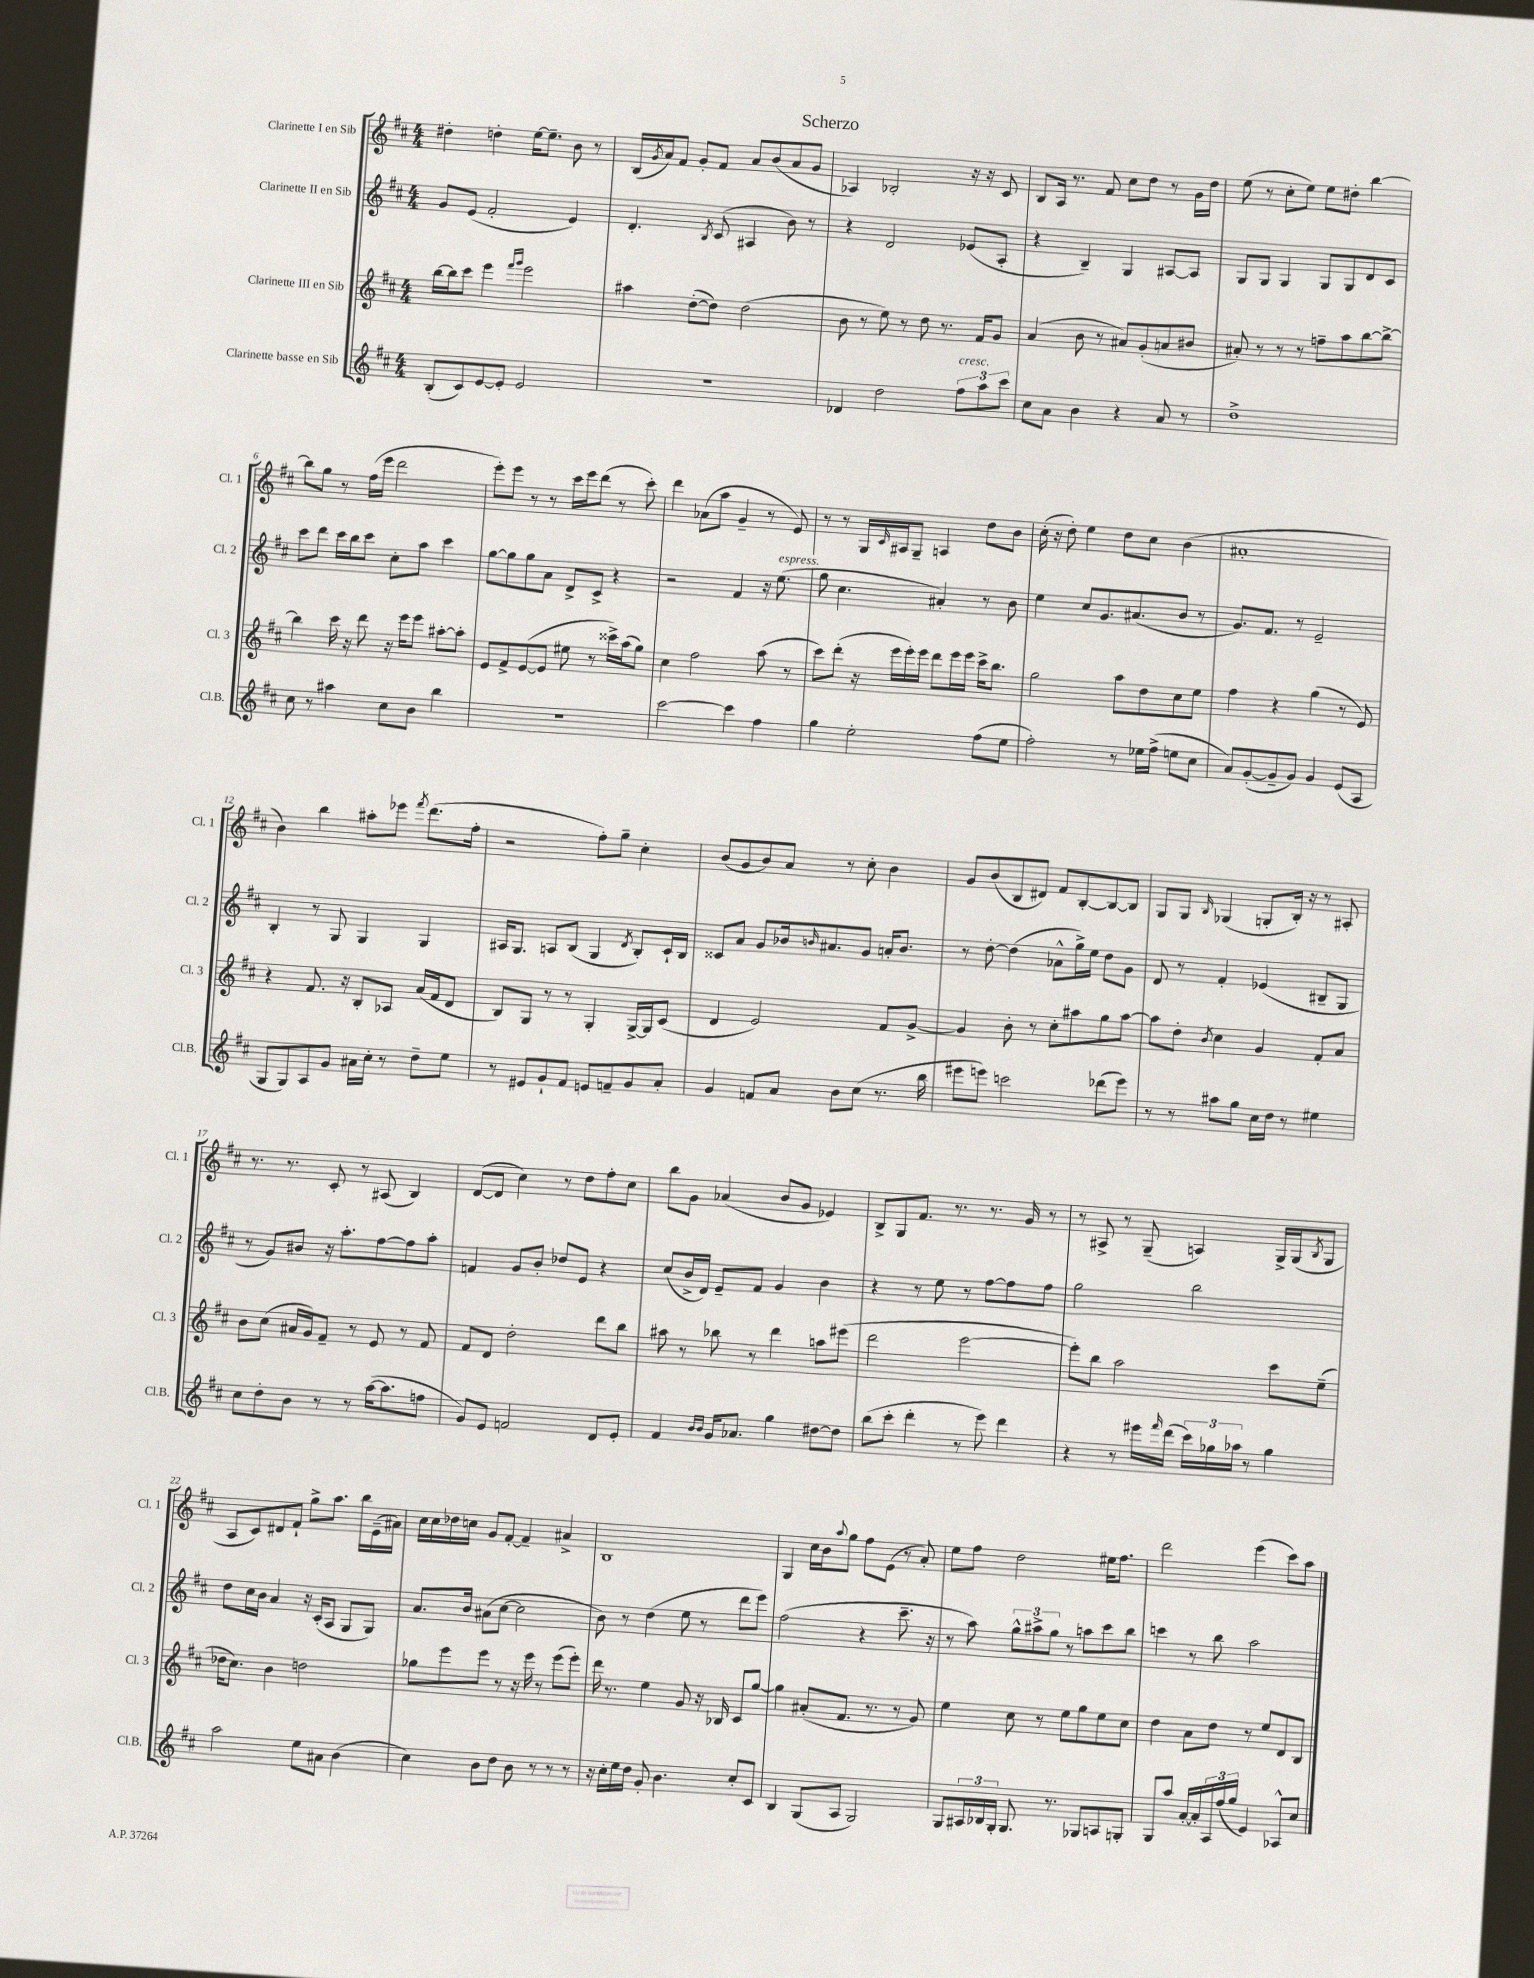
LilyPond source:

\header { title = "Scherzo" }
<<
\new StaffGroup <<
\new Staff = "s0" \with { instrumentName = "Clarinette I en Sib" shortInstrumentName = "Cl. 1" } {
    \clef treble \key d \major \numericTimeSignature \time 4/4
    dis''4-. d''4-. e''16~ e''8.-- b'8 r8 |
    b16( \acciaccatura { g'8 } a'16) fis'8 g'8-. fis'8 a'8 b'8( a'8 g'8 |
    aes4) bes2-. r16 r16 cis'8 |
    b8 a16 r8. fis'8 cis''8 d''8 r8 g'16 d''16 |
    e''8( r8 cis''8-. e''8) e''8 dis''8-. b''4~ |
    b''8 g''8 r8 fis''16( e'''16 d'''2 |
    e'''8-.) e'''8 r8 r8 cis'''16 e'''16 d'''8( r8 cis'''8-.) |
    d'''4 aes'8( a''8 g'4-- r8 e'8) |
    r8 r8 g16 \grace { cis'16 } ais16 g8-- a4 d''8 b'8 |
    cis''16-.( r16 d''8-.) e''4 d''8 cis''8 b'4( |
    ais'1-. |
    b'4) b''4 ais''8-. ees'''8 \acciaccatura { fis'''8 } d'''8.( fis''16-. |
    r2 fis''8-.) g''8-- cis''4-. |
    b'8( g'8 b'8) a'8 r8 cis''8-. b'4 |
    g'8 b'8( b8 dis'8) fis'8 b8~-. b8~ b8 |
    g8 g8 \grace { b16 } ges4( g8-. b16-.) r16 r8 ais8-. |
    r8. r8. cis'8-. r8 ais8( b4) |
    d'8~( d'8 cis''4) r8 d''8 fis''8-. cis''8 |
    b''8 g'8 aes'4( b'8 g'8 ees'4) |
    b8-> g8 fis'8. r8. r8. g'16 r8 |
    r8 ais8-> r8 g8--( a4) g16-> g16( \acciaccatura { b8 } g8 |
    a8 cis'8) dis'8 fis'8-! g''8-> a''8. b''16 e'16--( ais'16) |
    cis''16 cis''16 des''16 c''16 g'8 fis'8~-. fis'4-- ais'4-> |
    b1 |
    g4 cis''16 b'16 \appoggiatura { a''8 } g''8 fis''8 e'8( r8 a'8-.) |
    e''8 fis''8 d''2 eis''16 fis''8. |
    d'''2 e'''4( cis'''8) a''8 \bar "|." |
}
\new Staff = "s1" \with { instrumentName = "Clarinette II en Sib" shortInstrumentName = "Cl. 2" } {
    \clef treble \key d \major \numericTimeSignature \time 4/4
    g'8 e'8( fis'2-. e'4) |
    d'4.-. \acciaccatura { b8 } cis'8( ais4 b'8) r8 |
    r4 d'2 ees'8( a8-. |
    r4 b4--) g4 ais8~ ais8 |
    g8 g8 g4 g8 g8 d'8 cis'8 |
    cis'''8 d'''8 cis'''16 b''16 cis'''8 cis''8-. a''8 cis'''4 |
    g''8~ g''8 g''8 a'8 d'8-> cis'8-> r4 |
    r2 fis'4 r16 e''8.^\markup { \italic "espress." }( |
    g''8 cis''4. ais'4-.) r8 b'8 |
    e''4 cis''8 g'8. ais'8.( b'8 r8 |
    g'8.) fis'8. r8 e'2-- |
    b4-. r8 g8 g4 g4 |
    ais16 g8. a8 b8( g4 \acciaccatura { d'8 } b8-.) cis'16-! b16 |
    cisis'8 a'8 g'8 bes'16 \grace { b'16 } ais'8. g'8 a'16-. b'8. |
    r8 d''8~-. d''4( aes'8-^ g''16->) e''16 d''8 g'8 |
    d'8 r8 fis'4-. ees'4( bis8-- g8 |
    r8 g'8) bis'8 r16 a''8.-. fis''8~ fis''8 a''8-. |
    f'4 g'8 b'8-. des''8 e'8 r4 |
    cis''8( b'16-> d'16) e'8-- fis'8 g'4 b'4 |
    r4 r8 e''8 r8 fis''8~ fis''8 fis''8 |
    g''2 b''2 |
    d''8 cis''16 b'16 a'4 r16 cis'16-.( a8 g8 g8) |
    a'8. b'16 ais'8( cis''8~ cis''2 |
    b'8) r8 d''4( e''8 r8 d'''8 e'''8) |
    fis''2( r4 cis'''8.-- r16 |
    r8 a''8) \tuplet 3/2 { g''8-^ ais''8-> g''8 } r8 a''8 cis'''8 b''8 |
    c'''4 r8 b''8 a''2 \bar "|." |
}
\new Staff = "s2" \with { instrumentName = "Clarinette III en Sib" shortInstrumentName = "Cl. 3" } {
    \clef treble \key d \major \numericTimeSignature \time 4/4
    b''16~ b''16 cis'''8 e'''4 \grace { fis'''16 g'''16 } e'''2 |
    ais''4 d''8~-.( d''8) d''2( |
    b'8 r8 e''8) r8 d''8 r8. fis'16 g'8 |
    a'4( b'8 r8 ais'8) g'8-.( a'8 bis'8 |
    ais'8-.) r8 r8 r8 f''8-- a''8 b''8~ b''8~-> |
    b''4 cis'''16 r16 d'''8 r16 e'''16 e'''8 ais''8~-. ais''8-. |
    e'8 fis'8-> e'8~( e'8 eis''8 r8 cisis'''16->) a''16( g''8) |
    cis''4 fis''2 a''8( r8 |
    cis'''8) d'''8-.( r16 e'''16 e'''16-.) e'''16 d'''8 e'''16 e'''16 cis'''16-> b''8. |
    g''2 a''8 d''8 cis''8 e''8 |
    fis''4 r4 g''4( r8 e'8) |
    r4 fis'8. r16 b8-. aes8 a'16( fis'16 d'8 |
    b8) g8 r8 r8 g4-. g16~-> g16 cis'8( |
    d'4 e'2) fis'8 g'8~-> |
    g'4 b'8-. r8 cis''8-. ais''8 g''8 ais''8~ |
    ais''8 d''8-. \acciaccatura { b'8 } cis''4 g'4 fis'8-. a'8 |
    b'8 cis''8( ais'16 g'16) fis'8-- r8 e'8 r8 fis'8 |
    fis'8 d'8 d''2-. d'''8 b''8 |
    ais''8 r8 bes''8 r8 d'''4 a''8 eis'''8( |
    d'''2 e'''2~ |
    e'''8-.) b''8 a''2 cis'''8 e''8--( |
    des''16 cis''8.) b'4 d''2 |
    ges''8 e'''8 e'''8 r8 r16 e'''16 r8 e'''8( e'''8-.) |
    d'''16 r8. e''4 g'8 r16 bes16 cis'8 g''8~ |
    g''4 ais'8-.( fis'8. r8. r8 g'8) |
    e''4 cis''8 r8 e''8 g''8 e''8 cis''8 |
    d''4 a'8 d''8 r8 e''8 d'8 b8 \bar "|." |
}
\new Staff = "s3" \with { instrumentName = "Clarinette basse en Sib" shortInstrumentName = "Cl.B." } {
    \clef treble \key d \major \numericTimeSignature \time 4/4
    b8-.( cis'8) e'8~ e'8-. e'2 |
    r1 |
    des'4 d''2 \tuplet 3/2 { fis''8^\markup { \italic "cresc." } a''8 cis'''8 } |
    cis''8 a'8 b'4 r4 a'8 r8 |
    d''1-> |
    cis''8 r8 ais''4 cis''8 b'8 b''4 |
    r1 |
    cis'''2~ cis'''4 fis''4 |
    g''4 e''2-. fis''8( e''8 |
    fis''2-.) r8 ees''16 fis''16->( e''8 cis''8 |
    a'8) g'8~-.( g'8-- g'8) g'4 e'8( a8 |
    g8 g8) a8 g'8 ais'16 cis''16-. r8 d''8-- e''8 |
    r8 eis'8 g'8-! fis'8 e'8 f'8-- g'8 a'8-. |
    g'4 f'8 a'8 b'8 cis''8( r8. b''16 |
    eis'''8 e'''8) c'''2 des'''8( e'''8) |
    r8 r8 ais''8 g''8 cis''16 d''16 r8 eis''4 |
    cis''8 d''8-. b'8 r8 r8 a''16~( a''8. f''8 |
    g'8) e'8 f'2 d'8 e'8-. |
    fis'4 \grace { b'16 b'16 } g'16 aes'8. g''4 dis''8~ dis''8 |
    b''8( cis'''8-. d'''4-. r8 e'''8) d'''4 |
    r4 r8 eis'''16 \grace { fis'''16 } d'''16( \tuplet 3/2 { cis'''16) ges''16 aes''16 } r8 ges''4 |
    a''2 e''8 ais'8 b'4( |
    cis''4) b'8 d''8 b'8 r8 r8 r8 |
    r16 cis''16-. e''16 d''16 g'8-. b'4. cis''8-. cis'8 |
    b4 g8( a8 g2) |
    g8 \tuplet 3/2 { ais16 bes16 g16-. } g8. r8. ges8 a8 g8-. |
    g8 a''8 a'16~-. a'16-. \tuplet 3/2 { a16 fis''16( g''16 } e'4) aes8-^ cis''8 \bar "|." |
}
>>
>>
